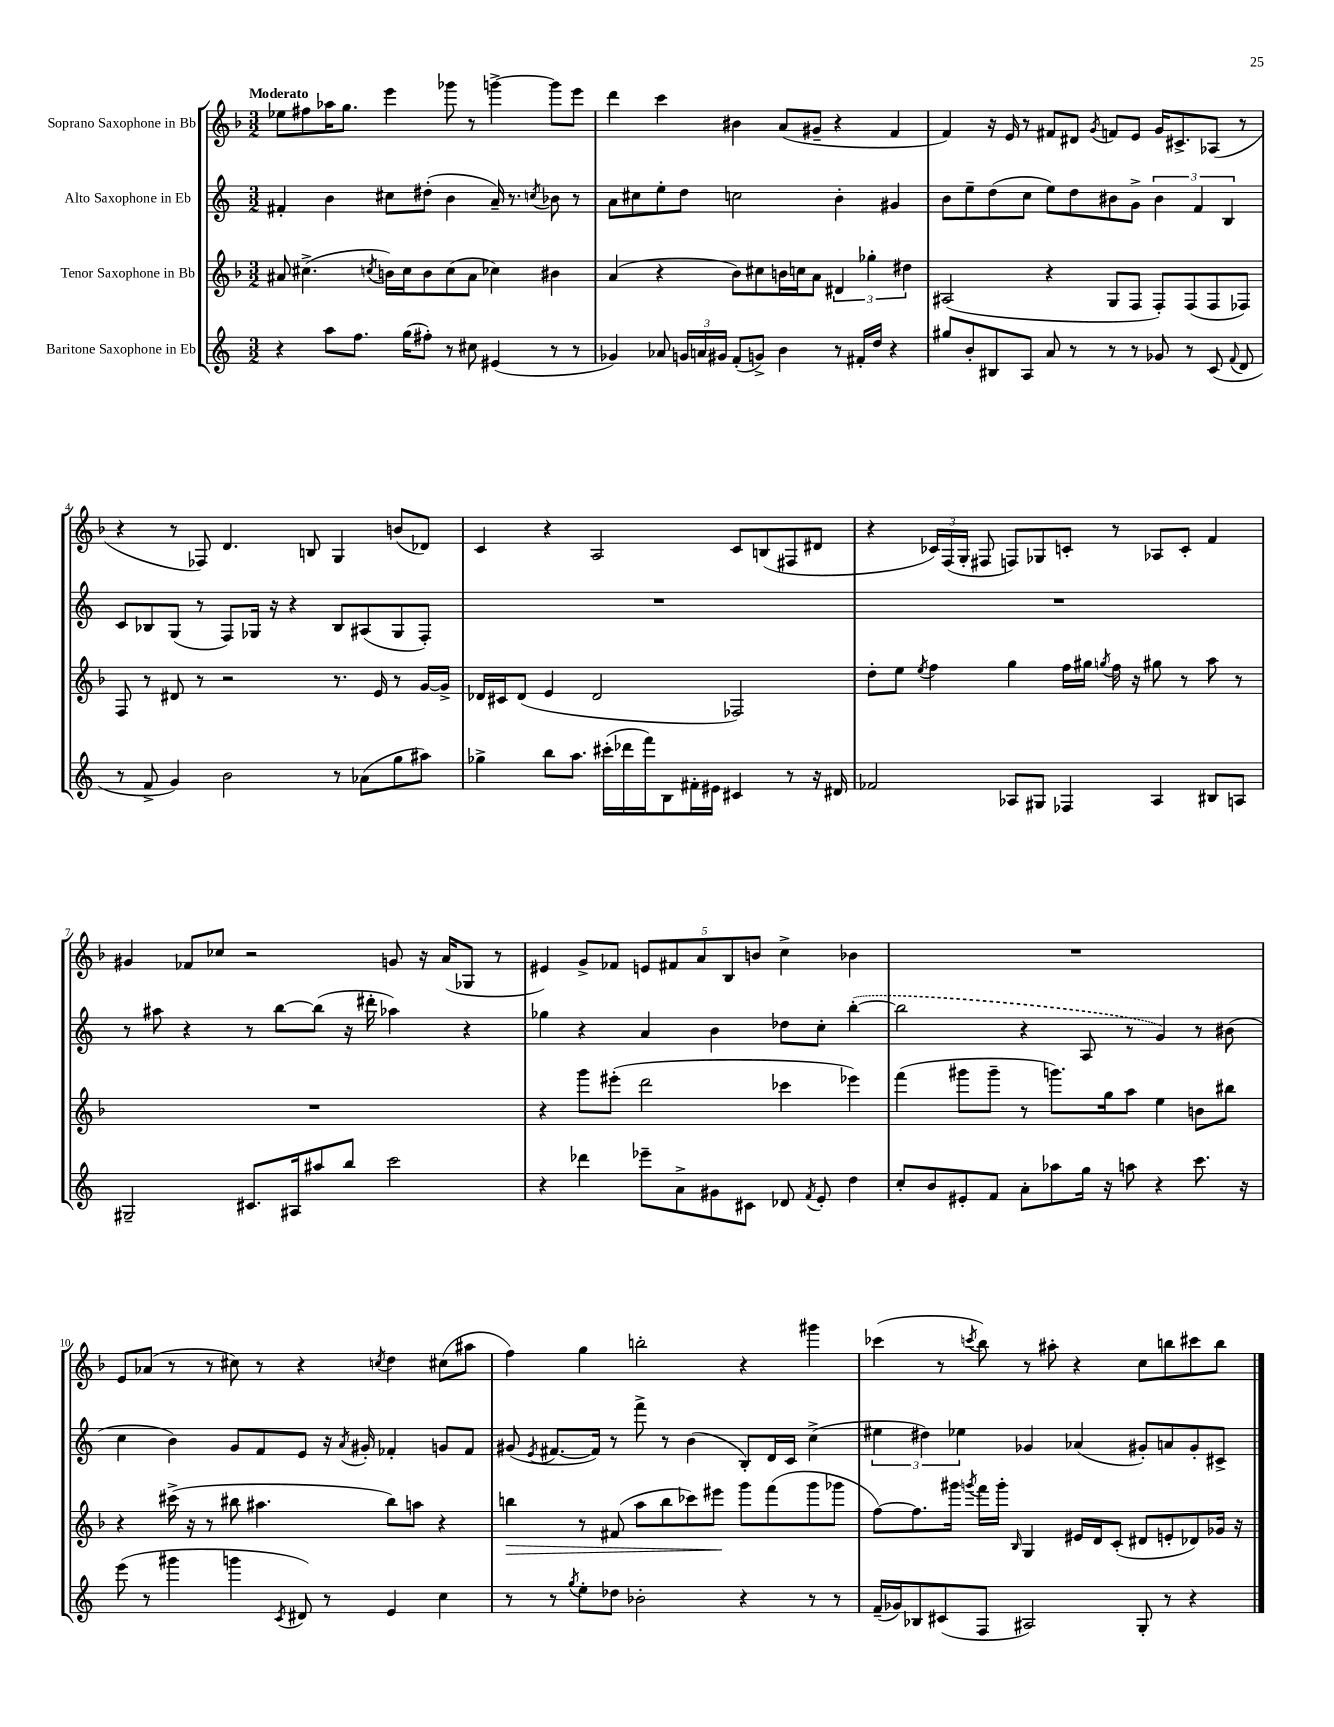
<<
\new StaffGroup <<
\new Staff = "s0" \with { instrumentName = "Soprano Saxophone in Bb" } {
    \clef treble \key f \major \numericTimeSignature \time 3/2 \tempo "Moderato"
    \autoBeamOff ees''8[ fis''8 aes''16 g''8.] e'''4 ges'''8 r8 g'''4~-> g'''8[ e'''8] |
    d'''4 c'''4 bis'4 a'8[( gis'8]-- r4 f'4 |
    f'4) r16 e'16 r8 fis'8[ dis'8] \acciaccatura { g'8 } f'8[ e'8] g'16[ cis'8.-> aes8]( r8 |
    r4 r8 fes8) d'4. b8 g4 b'8[( des'8]) |
    c'4 r4 a2 c'8[ b8( fis8 dis'8] |
    r4 \tuplet 3/2 { ces'16[) f16( g16]-. } fis8 f8[) ges8 c'8]-. r8 aes8[ c'8]-. f'4 |
    gis'4 fes'8[ ces''8] r2 g'8 r16 a'16[( ges8] r8 |
    eis'4) g'8[-> fes'8] \tuplet 5/4 { e'8[ fis'8 a'8 bes8 b'8] } c''4-> bes'4 |
    R1. |
    e'8[ aes'8]( r8 r8 cis''8) r8 r4 \acciaccatura { c''8 } d''4 cis''8[( ais''8] |
    f''4) g''4 b''2-. r4 gis'''4 |
    ces'''4( r8 \acciaccatura { c'''8 } bes''8) r8 ais''8-. r4 c''8[ b''8 cis'''8 b''8] \bar "|." |
}
\new Staff = "s1" \with { instrumentName = "Alto Saxophone in Eb" } {
    \clef treble \key c \major \numericTimeSignature \time 3/2
    \autoBeamOff fis'4-. b'4 cis''8[ dis''8]-.( b'4 a'16--) r8. \acciaccatura { c''8 } bes'8 r8 |
    a'8[ cis''8 e''8-. d''8] c''2 b'4-. gis'4 |
    b'8[ e''8-- d''8( c''8] e''8[) d''8 bis'8 g'8]-> \tuplet 3/2 { bis'4 f'4 b4 } |
    c'8[ bes8 g8]( r8 f8[) ges16] r16 r4 bes8[ ais8( ges8 f8]-.) |
    R1. |
    R1. |
    r8 ais''8 r4 r8 b''8[~ b''8]( r16 dis'''16-. aes''4) r4 |
    ges''4 r4 a'4 b'4 des''8[ c''8]-. \once \slurDashed b''4~-.( |
    b''2 r4 a8 r8 g'4) r8 bis'8( |
    c''4 b'4) g'8[ f'8 e'8] r16 \acciaccatura { a'8 } gis'16-. fes'4-. g'8[ fes'8] |
    gis'8( \acciaccatura { e'8 } fis'8.[~ fis'16]) r8 f'''8-> r8 b'4( b8[-.) d'16 c'16] c''4->( |
    \tuplet 3/2 { eis''4 dis''4) ees''4 } ges'4 aes'4( gis'8[-.) a'8 gis'8-. cis'8]-> \bar "|." |
}
\new Staff = "s2" \with { instrumentName = "Tenor Saxophone in Bb" } {
    \clef treble \key f \major \numericTimeSignature \time 3/2
    \autoBeamOff ais'8 cis''4.->( \acciaccatura { c''8 } b'16[) c''16 b'8 c''8( ais'8] ces''4) bis'4 |
    a'4( r4 bes'8[) cis''8 b'16 c''16 a'8] \tuplet 3/2 { dis'4 ges''4-. dis''4 } |
    ais2( r4 g8[ f8] f8[-.) f8( f8 fes8]) |
    f8 r8 dis'8 r8 r2 r8. e'16 r8 g'16[~ g'16]-> |
    des'16[ cis'16 des'8]( e'4 des'2 fes2) |
    d''8[-. e''8] \acciaccatura { e''8 } f''4 g''4 f''16[ gis''16] \acciaccatura { g''8 } f''16 r16 gis''8 r8 a''8 r8 |
    R1. |
    r4 g'''8[ eis'''8]-.( d'''2 ces'''4 ees'''4) |
    f'''4( gis'''8[ gis'''8]-- r8 g'''8.[) g''16 a''8] e''4 b'8[ bis''8] |
    r4 cis'''16->( r16 r8 bis''8 ais''4. bis''8[) a''8] r4 |
    b''4\> r8 fis'8( a''8[ b''8 ces'''8) eis'''8]\! g'''8[ f'''8( g'''8 ges'''8] |
    f''8[~) f''8. gis'''16] \acciaccatura { g'''8 } f'''16[ g'''16]-. \grace { bes16 } g4 eis'16[ d'16 c'8]-.( dis'8[ e'8-. des'8) ges'16] r16 \bar "|." |
}
\new Staff = "s3" \with { instrumentName = "Baritone Saxophone in Eb" } {
    \clef treble \key c \major \numericTimeSignature \time 3/2
    \autoBeamOff r4 a''8[ f''8.] g''16[( fis''8]-.) r8 cis''8 eis'4( r8 r8 |
    ges'4) aes'8 \tuplet 3/2 { g'16[ a'16 gis'16] } f'8[-.( g'8]->) b'4 r8 fis'16[-. d''16] r4 |
    gis''8[ b'8-. bis8 a8] a'8 r8 r8 r8 ges'8 r8 c'8( \appoggiatura { f'8 } d'8 |
    r8 f'8-> g'4) b'2 r8 aes'8[( g''8 ais''8]) |
    ges''4-> b''8[ a''8.] cis'''16[-.( des'''16 f'''16) b8 fis'16-. eis'16] cis'4 r8 r16 dis'16 |
    fes'2 aes8[ gis8] fes4 aes4 bis8[ a8] |
    gis2-- cis'8.[ ais16 ais''8 b''8] c'''2 |
    r4 des'''4 ees'''8[-- a'8-> gis'8 cis'8] des'8 \acciaccatura { f'8 } e'8-. d''4 |
    c''8[-. b'8 eis'8-. f'8] a'8[-. aes''8 g''16] r16 a''8 r4 c'''8. r16 |
    e'''8( r8 gis'''4 g'''4 \acciaccatura { c'8 } dis'8) r8 e'4 c''4 |
    r8 r8 \acciaccatura { g''8 } e''8[-. des''8] bes'2-. r4 r8 r8 |
    f'16[--( ges'16) bes8 cis'8( f8] ais2) g8-. r8 r4 \bar "|." |
}
>>
>>
